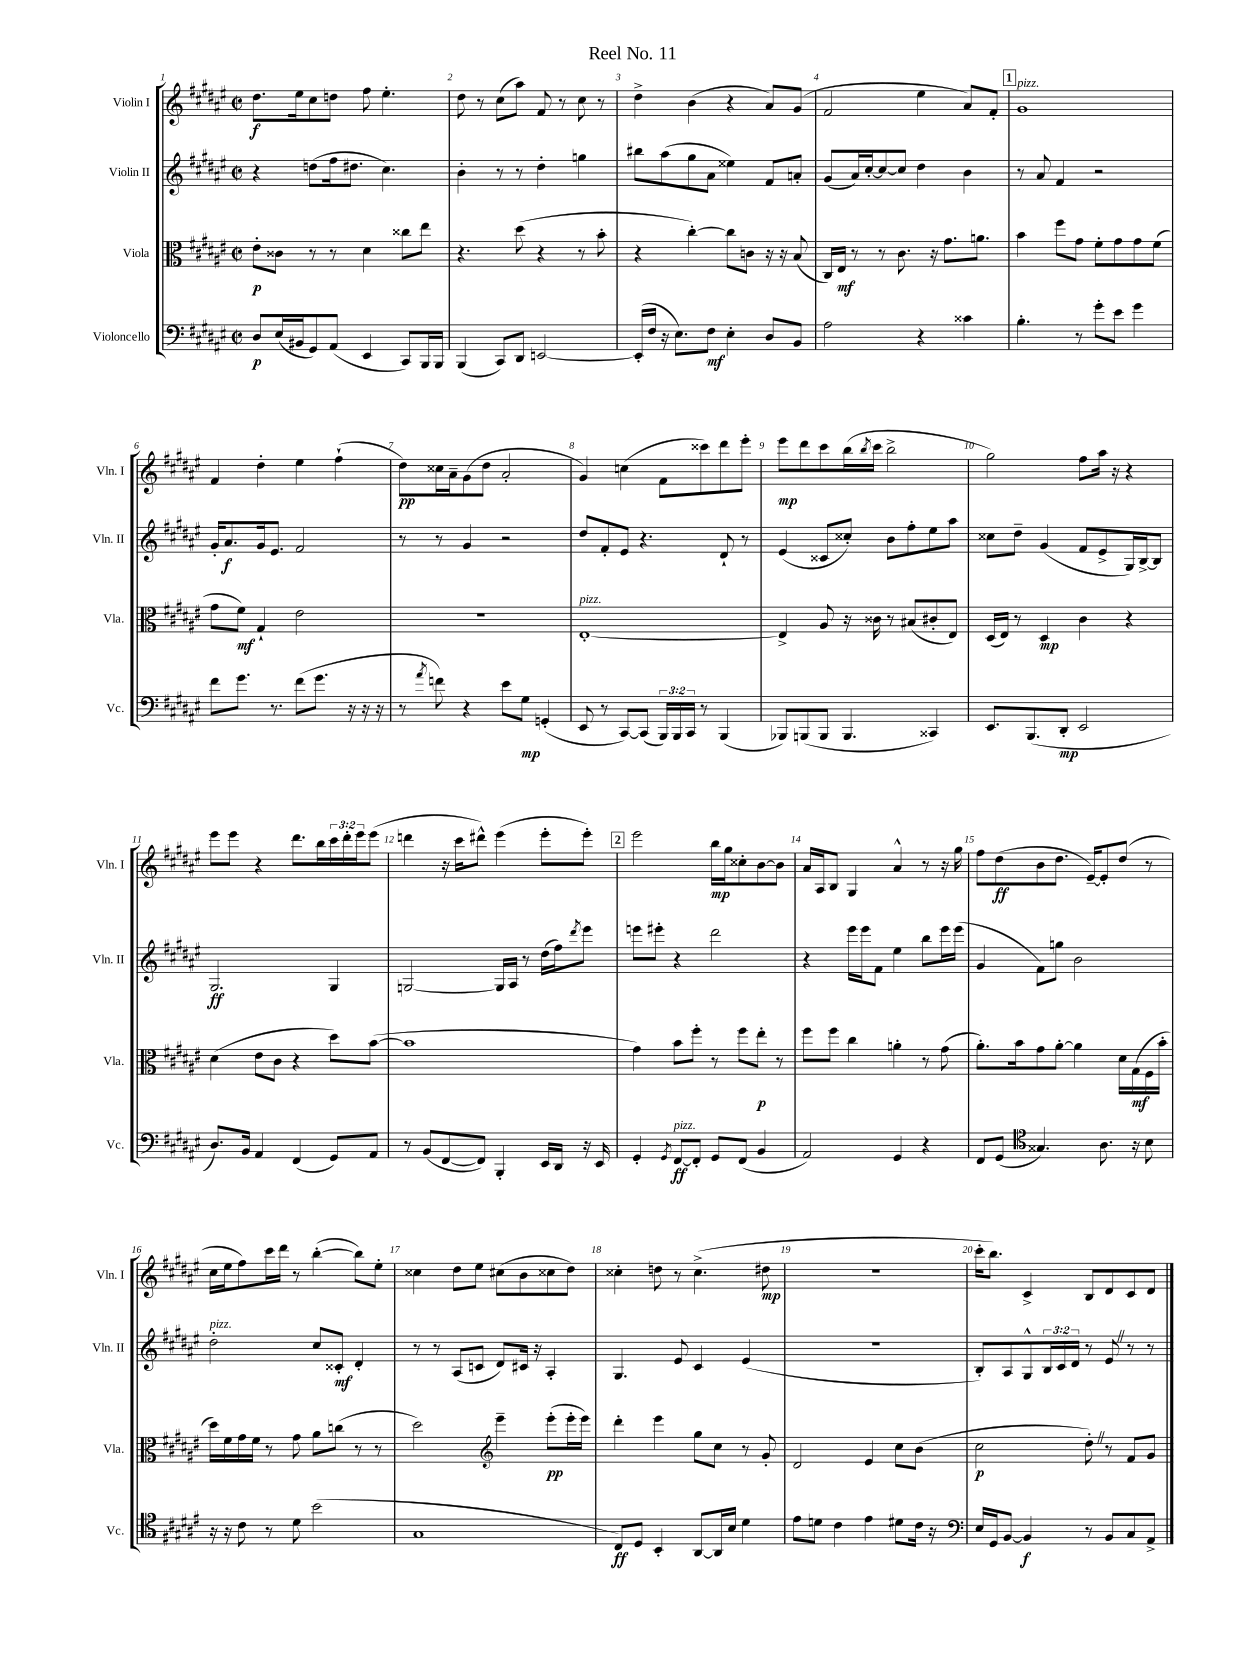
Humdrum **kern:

**kern	**kern	**kern	**kern
*staff4	*staff3	*staff2	*staff1
*clefF4	*clefC3	*clefG2	*clefG2
*k[f#c#g#d#a#e#]	*k[f#c#g#d#a#e#]	*k[f#c#g#d#a#e#]	*k[f#c#g#d#a#e#]
*M2/2	*M2/2	*M2/2	*M2/2
*met(c|)	*met(c|)	*met(c|)	*met(c|)
8D#	8e#'	4r	8.dd#
(16E#	8c##	.	.
16BB#	.	.	16ee#
8GG#)	8r	(8dd	8cc#
(8AA#	8r	16ff#	8dd
.	.	8.dd#	.
4EE#	4d#	.	8ff#
.	.	4.cc#)	4.ee#'
8CC#)	8cc##	.	.
16BBB	8ee#	.	.
16BBB	.	.	.
=	=	=	=
(4BBB	4.r	4b'	8dd#
.	.	.	8r
8CC#)	.	8r	(8cc#
8DD#	(8dd#	8r	8aa#)
[2EE	4r	4dd#'	8f#
.	.	.	8r
.	8r	4gg	8cc#
.	8b'	.	8r
=	=	=	=
(16EE']	4r	8bb#	4dd#^
16F#	.	.	.
16r	.	(8aa#	.
8.E#)	.	.	.
.	[4cc#')	8gg#	(4b
8F#	.	8a#	.
4E#'	8cc#]	4ee##)	4r
.	8c	.	.
8D#	16r	8f#	8a#)
.	16r	.	.
8BB	(8B	8a'	(8g#
=	=	=	=
2A#	16C#)	(8g#	2f#
.	16E#	.	.
.	8r	16a#)	.
.	.	[16cc#'	.
.	8r	8cc#_	.
.	8.c#	8cc#]	.
4r	.	4dd#	4ee#
.	16r	.	.
.	8.g#	.	.
4c##	.	4b	8a#)
.	8.a	.	.
.	.	.	8f#'
=	=	=	=
4.B'	4b	8r	1g#
.	.	8a#	.
.	8ff#	4f#	.
8r	8g#	.	.
8g#'	8f#'	2r	.
8e#	8g#	.	.
4g#	8g#	.	.
.	(8f#	.	.
=	=	=	=
8f#	8g#	16g#'	4f#
.	.	8.a#	.
8.g#	8f#)	.	.
.	4G#`	16g#	4dd#'
8.r	.	8.e#	.
(8f#	2e#	2f#	4ee#
8.g#	.	.	.
.	.	.	(4ff#`
16r	.	.	.
16r	.	.	.
16r	.	.	.
=	=	=	=
8r	1r	8r	8dd#)
8qa#	.	.	.
8f)	.	8r	16cc##
.	.	.	16a#~
4r	.	4g#	(8g#
.	.	.	8dd#
8e#	.	2r	2a#'
8G#	.	.	.
(4GG'	.	.	.
=	=	=	=
8EE#	[1E#'	8dd#	4g#)
8r	.	8f#'	.
[8CC#)	.	8e#	(4cc
(8CC#]	.	4.r	.
24BBB)	.	.	8f#
24BBB	.	.	.
24CC#	.	.	.
8r	.	.	8ccc##)
(4BBB	.	8d#`	8ddd#
.	.	8r	8eee#'
=	=	=	=
8BBB-)	4E#^]	(4e#	8eee#
(8BBB	.	.	8ddd#
8BBB	8A#	8c##	8ccc#
4.BBB	16r	8cc##')	(16bb
.	.	.	8qbb
.	16c##	.	16ccc#
.	8r	8b	2bb^
.	(8B#	8ff#'	.
4CC##)	8c#'	8ee#	.
.	8E#)	8aa#	.
=	=	=	=
8.EE#	(16D#	8cc##	2gg#)
.	16E#)	.	.
.	8r	8dd#~	.
(8.BBB	.	.	.
.	4D#	(4g#	.
8DD#'	.	.	.
2EE#	4c#	8f#	8ff#
.	.	8e#^	16aa#
.	.	.	16r
.	4r	16G#)	4r
.	.	[16B^	.
.	.	8B]	.
=	=	=	=
8.D#)	(4d#	2.G#	8eee#
.	.	.	8eee#
16BB	.	.	.
4AA#	8e#	.	4r
.	8c#	.	.
(4FF#	4r	.	8.ddd#
.	.	.	16bb
8GG#)	8dd#)	4G#	24ccc#
.	.	.	24ddd#'
.	.	.	24eee#
8AA#	([8b	.	(8eee#
=	=	=	=
8r	1b]	[2G	4ddd
(8BB	.	.	.
[8FF#	.	.	16r
.	.	.	16ccc#
8FF#])	.	.	8ddd#^^)
4BBB'	.	16G]	(4eee#
.	.	16A#	.
.	.	8r	.
16EE#	.	(16dd#	8eee#'
16DD#	.	16ff#)	.
.	.	8qddd#	.
16r	.	8eee#	8eee#')
16EE#	.	.	.
=	=	=	=
4GG#'	4g#)	8eee	2eee#
.	.	8eee#'	.
8qGG#	.	.	.
[8FF#	8b	4r	.
8FF#']	8ff#'	.	.
8GG#	8r	2ddd#	16bb
.	.	.	16gg#
(8FF#	8ff#	.	8cc##'
4BB	8ee#'	.	[8b
.	8r	.	8b]
=	=	=	=
2AA#)	8ff#	4r	16a#
.	.	.	16A#
.	8ff#	.	8B
.	4cc#	16eee#	4G#
.	.	16eee#	.
.	.	8f#	.
4GG#	4a'	4ee#	4a#^^
4r	8r	8bb	8r
.	(8g#	16eee#	16r
.	.	(16eee#	16gg#
=	=	=	=
8FF#	8.a#')	4g#	8ff#
(8GG#	.	.	(8dd#
.	16b	.	.
*clefC4	*	*	*
4.G##)	8g#	8f#)	8b
.	[8a#'	8gg	8.dd#
.	4a#]	2b	.
.	.	.	[16e#~)
8.A#	.	.	8e#']
.	16d#	.	(8dd#
16r	(16G#	.	.
8B	16F#	.	8r
.	16b'	.	.
=	=	=	=
16r	16dd#)	2dd#'	16cc#
16r	16f#	.	16ee#
8c#	16g#	.	8ff#)
.	16f#	.	.
8r	8r	.	16ccc#
.	.	.	16ddd#
8d#	8g#	.	8r
(2b	8a#	8cc#	([4bb'
.	(8cc	8c##'	.
.	8r	4d#'	8bb])
.	8r	.	8ee#'
=	=	=	=
1G#	2dd#)	8r	4cc##
.	.	8r	.
.	.	(8A#	8dd#
.	.	8c	8ee#
*	*clefG2	*	*
.	4eee#~	8d#)	(8cc#
.	.	16c#	8b
.	.	16r	.
.	(8eee#'	4A#'	8cc##
.	16eee#'	.	8dd#)
.	16eee#)	.	.
=	=	=	=
8C#)	4ddd#'	4.G#	4cc##'
8D#	.	.	.
4BB'	4eee#	.	8dd
.	.	8e#	8r
[8AA#	8gg#	4c#	(4.cc##^
16AA#]	8cc#	.	.
16B	.	.	.
4d#	8r	(4e#	.
.	8g#'	.	8dd#
=	=	=	=
8e#	2d#	1r	1r
8d	.	.	.
4c#	.	.	.
4e#	4e#	.	.
8d#	8cc#	.	.
16c#	(8b	.	.
16r	.	.	.
=	=	=	=
*clefF4	*	*	*
16E#	2cc#	8B')	16ccc#'
16GG#	.	.	8.bb)
[8BB	.	8A#	.
4BB]	.	8G#^^	4c#^
.	.	24B	.
.	.	24c#	.
.	.	24d#	.
8r	8dd#')	8r	8B
8BB	8r	8e#	8d#
8C#	8f#	8r	8c#
8AA#^	8g#	8r	8d#
==	==	==	==
*-	*-	*-	*-
